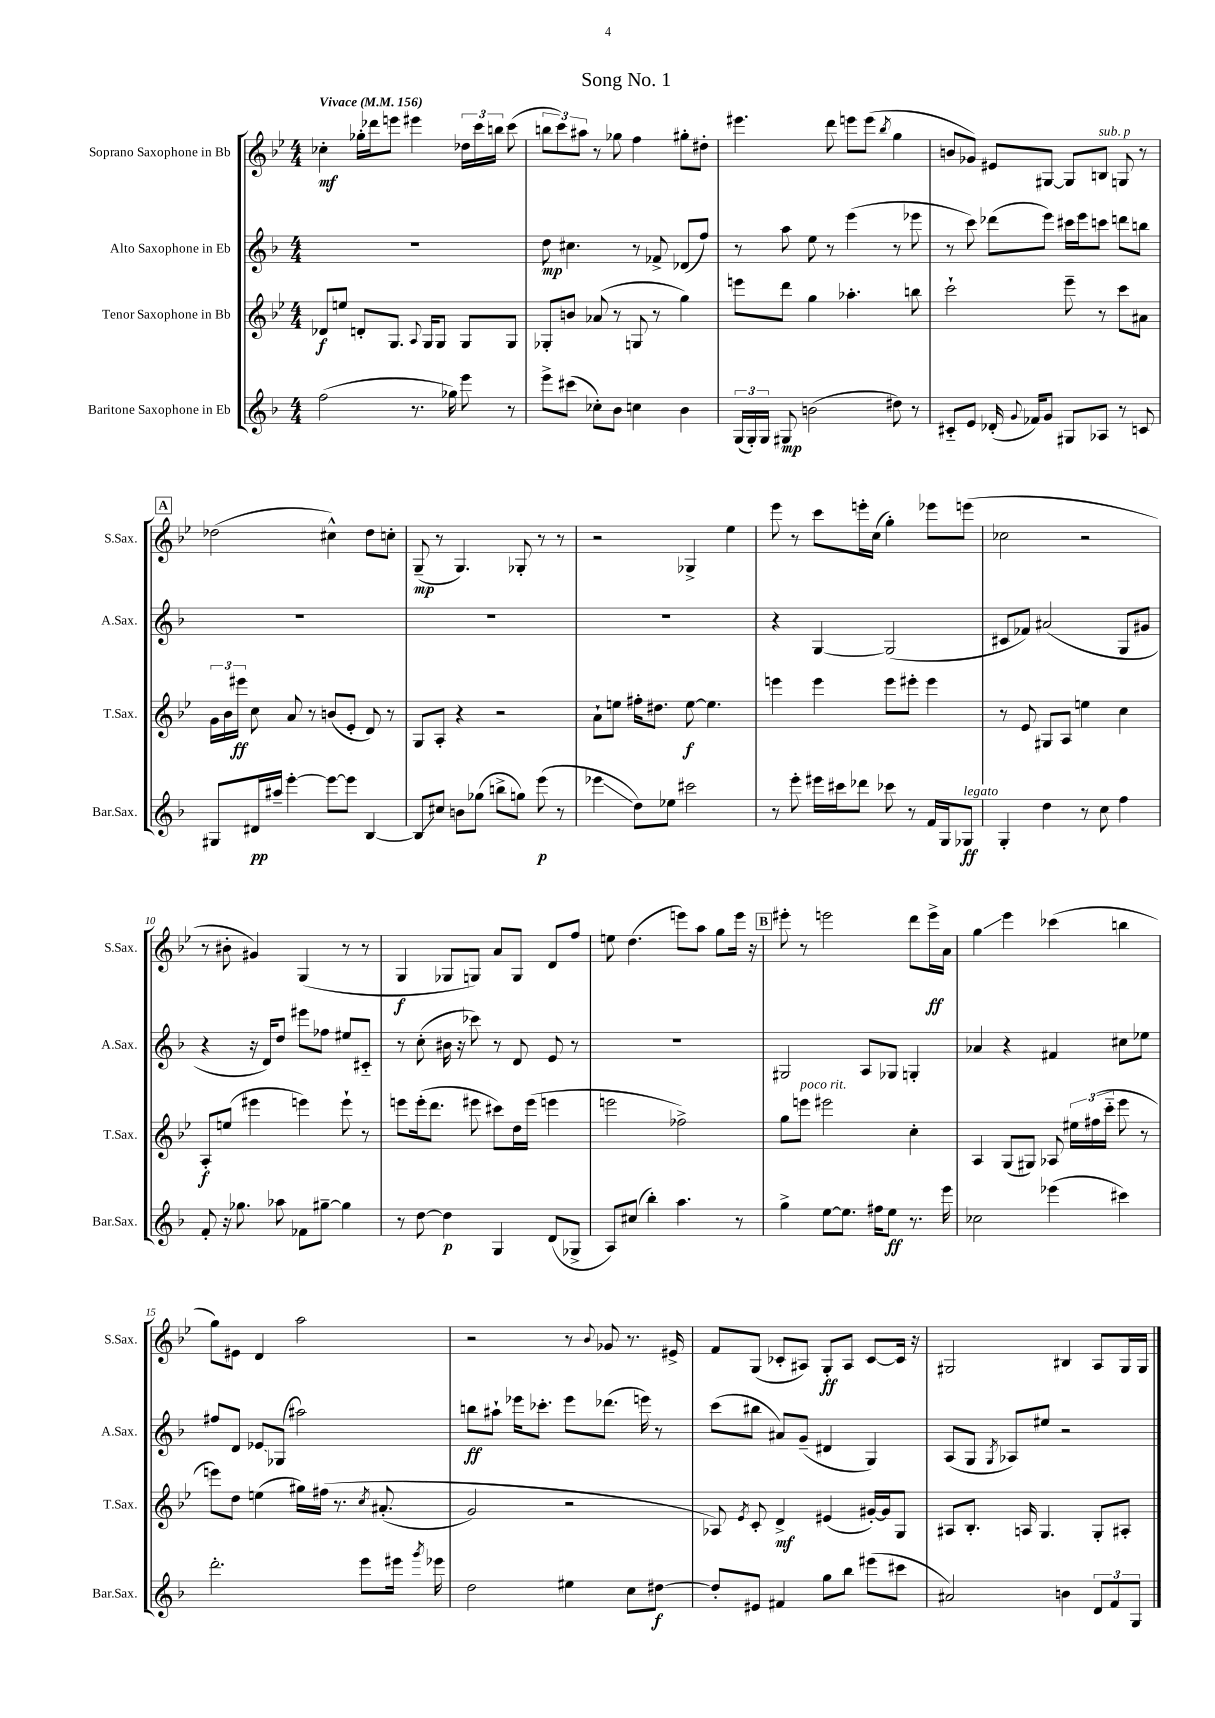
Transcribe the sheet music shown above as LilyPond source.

\header { title = "Song No. 1" }
<<
\new StaffGroup <<
\new Staff = "s0" \with { instrumentName = "Soprano Saxophone in Bb" shortInstrumentName = "S.Sax." } {
    \clef treble \key bes \major \numericTimeSignature \time 4/4 \tempo "Vivace" 4 = 156
    \autoBeamOff ces''4-.\mf ges''16[-. des'''16 e'''8] eis'''4 \tuplet 3/2 { des''16[ c'''16 b''16] } c'''8( |
    \tuplet 3/2 { b''8[ c'''8) ais''8] } r8 ges''8 f''4 gis''8[-. dis''8]-. |
    eis'''4. d'''8 e'''8[ e'''8]( \acciaccatura { bes''8 } g''4 |
    b'8[ ges'8]) eis'8[ gis8]~ gis8[ b8]^\markup { \italic "sub. p" } g8 r8 |
    \mark \markup { \box "A" } des''2( cis''4-^) des''8[ c''8]-. |
    g8--\mp( r8 g4.) ges8-. r8 r8 |
    r2 ges4-> ees''4 |
    ees'''8 r8 c'''8[ e'''16-. c''16]( g''4-.) ees'''8[ e'''8]( |
    ces''2 r2 |
    r8 bis'8-. gis'4) g4( r8 r8 |
    g4\f ges8[ g8]) a'8[ g8] d'8[ f''8] |
    e''8 d''4.( e'''8[) a''8] g''8[ e'''16] r16 |
    \mark \markup { \box "B" } eis'''8-. r8 e'''2 d'''8[ e'''16->\ff a'16] |
    g''4\glissando ees'''4 ces'''4( b''4 |
    g''8[) eis'8] d'4 a''2 |
    r2 r8 \appoggiatura { bes'8 } ges'8 r8. eis'16-> |
    f'8[ g8]( ces'8[-. ais8]) g8[-.\ff ais8] ces'8[~ ces'16] r16 |
    gis2 bis4 a8[ gis16 gis16] \bar "|." |
}
\new Staff = "s1" \with { instrumentName = "Alto Saxophone in Eb" shortInstrumentName = "A.Sax." } {
    \clef treble \key f \major \numericTimeSignature \time 4/4
    \autoBeamOff R1 |
    d''8\mp cis''4. r8 fes'8-> des'8[( f''8]) |
    r8 a''8 e''8 r8 e'''4( r8 ees'''8 |
    r8 c'''8) des'''8[( e'''8]) cis'''16[ e'''16 c'''8] d'''8[ b''8] |
    \mark \markup { \box "A" } R1 |
    R1 |
    R1 |
    r4 g4~ g2( |
    cis'8[ fes'8]) ais'2( g8[ gis'8] |
    r4 r16 d'16[) d''8] eis'''8[ fes''8] eis''8[ cis'8]-_ |
    r8 c''8-.( bis'16 r16 ces'''8) r8 d'8 e'8 r8 |
    R1 |
    \mark \markup { \box "B" } gis2 a8[ ges8] g4-. |
    aes'4 r4 fis'4 cis''8[ ees''8] |
    fis''8[ d'8] ees'8[\glissando ges8]( ais''2) |
    b''8[\ff ais''8]-! ees'''16[ ces'''8.]-. ees'''8[ des'''8.]( e'''16) r8 |
    c'''8[( bis''8] ais'8[) g'8]--( dis'4 g4) |
    a8[( g8] \acciaccatura { g8 } aes8[) eis''8] r2 \bar "|." |
}
\new Staff = "s2" \with { instrumentName = "Tenor Saxophone in Bb" shortInstrumentName = "T.Sax." } {
    \clef treble \key bes \major \numericTimeSignature \time 4/4
    \autoBeamOff des'8[\f e''8] d'8[-. g8.] \appoggiatura { a8 } g16[ g8] g8[ g8] |
    ges8[-. b'8] aes'8( r8 g8 r8 g''4) |
    e'''8[ d'''8] g''4 aes''4.-. b''8 |
    c'''2-! ees'''8-- r8 c'''8[ ais'8] |
    \mark \markup { \box "A" } \tuplet 3/2 { g'16[ bes'16 eis'''16]\ff } c''8 a'8 r8 b'8[( ees'8]-. d'8) r8 |
    g8[ a8]-. r4 r2 |
    a'8[-! e''8] fis''16[-. dis''8.] e''8~\f e''4. |
    e'''4 e'''4 e'''8[ eis'''8]-. eis'''4 |
    r8 ees'8 gis8[ a8] e''4 c''4 |
    a8[-.\f e''8]( eis'''4 e'''4) e'''8-! r8 |
    e'''8[ e'''16-.( d'''8.] eis'''8 cis'''8[) d''16 eis'''16]( e'''4 |
    e'''2 fes''2->) |
    \mark \markup { \box "B" } g''8[ e'''8]^\markup { \italic "poco rit." } eis'''2 c''4-. |
    a4 g8[( gis8]) aes8 \tuplet 3/2 { eis''16[ fis''16( c'''16]-_ } ees'''8 r8 |
    e'''8[) d''8] e''4( gis''16[) fis''16]\( r8. \acciaccatura { c''8 } ais'8.-.( |
    g'2) r2 |
    aes8\) \acciaccatura { ees'8 } c'8-. d'4->\mf eis'4( gis'16[~-.) gis'16 g8] |
    ais8[ bes8.]-. a16 g4. g8[-. ais8]-. \bar "|." |
}
\new Staff = "s3" \with { instrumentName = "Baritone Saxophone in Eb" shortInstrumentName = "Bar.Sax." } {
    \clef treble \key f \major \numericTimeSignature \time 4/4
    \autoBeamOff f''2( r8. ges''16) e'''8 r8 |
    e'''8[-> cis'''8]( ces''8[-.) bes'8] c''4 bes'4 |
    \tuplet 3/2 { g16[( g16-.) g16] } gis8\mp b'2( dis''8) r8 |
    cis'8[-_ e'8] des'16-.( \appoggiatura { g'8 } fes'16[) g'8] gis8[ aes8] r8 c'8 |
    \mark \markup { \box "A" } gis8[ dis'16\pp ais''16]-- e'''4~-. e'''8[~ e'''8] bes4~ |
    bes8[\glissando cis''8] b'8[ ges''8]( b''8[-> g''8]) e'''8\p( r8 |
    ees'''4\glissando d''8[) ees''8] cis'''2 |
    r8 e'''8-. eis'''16[ cis'''16 des'''8] ces'''8 r8 f'16[ g16 ges8]\ff^\markup { \italic "legato" } |
    g4-. d''4 r8 c''8 f''4 |
    f'8-. r16 ges''8. aes''8 fes'8[ gis''8]~-- gis''4 |
    r8 d''8~ d''4\p g4 d'8[( ges8]-> |
    a8[) cis''8]( bes''4-.) a''4. r8 |
    \mark \markup { \box "B" } g''4-> e''8[~ e''8.] fis''16[ e''8]\ff r8. e'''16 |
    ces''2 ees'''4( cis'''4) |
    d'''2.-. e'''8[ eis'''16] \acciaccatura { g'''8 } ees'''16 |
    d''2 eis''4 c''8[ dis''8]~\f |
    dis''8[-. eis'8] fis'4 g''8[ bes''8] eis'''8[( cis'''8] |
    ais'2) b'4 \tuplet 3/2 { d'8[ f'8 g8] } \bar "|." |
}
>>
>>
